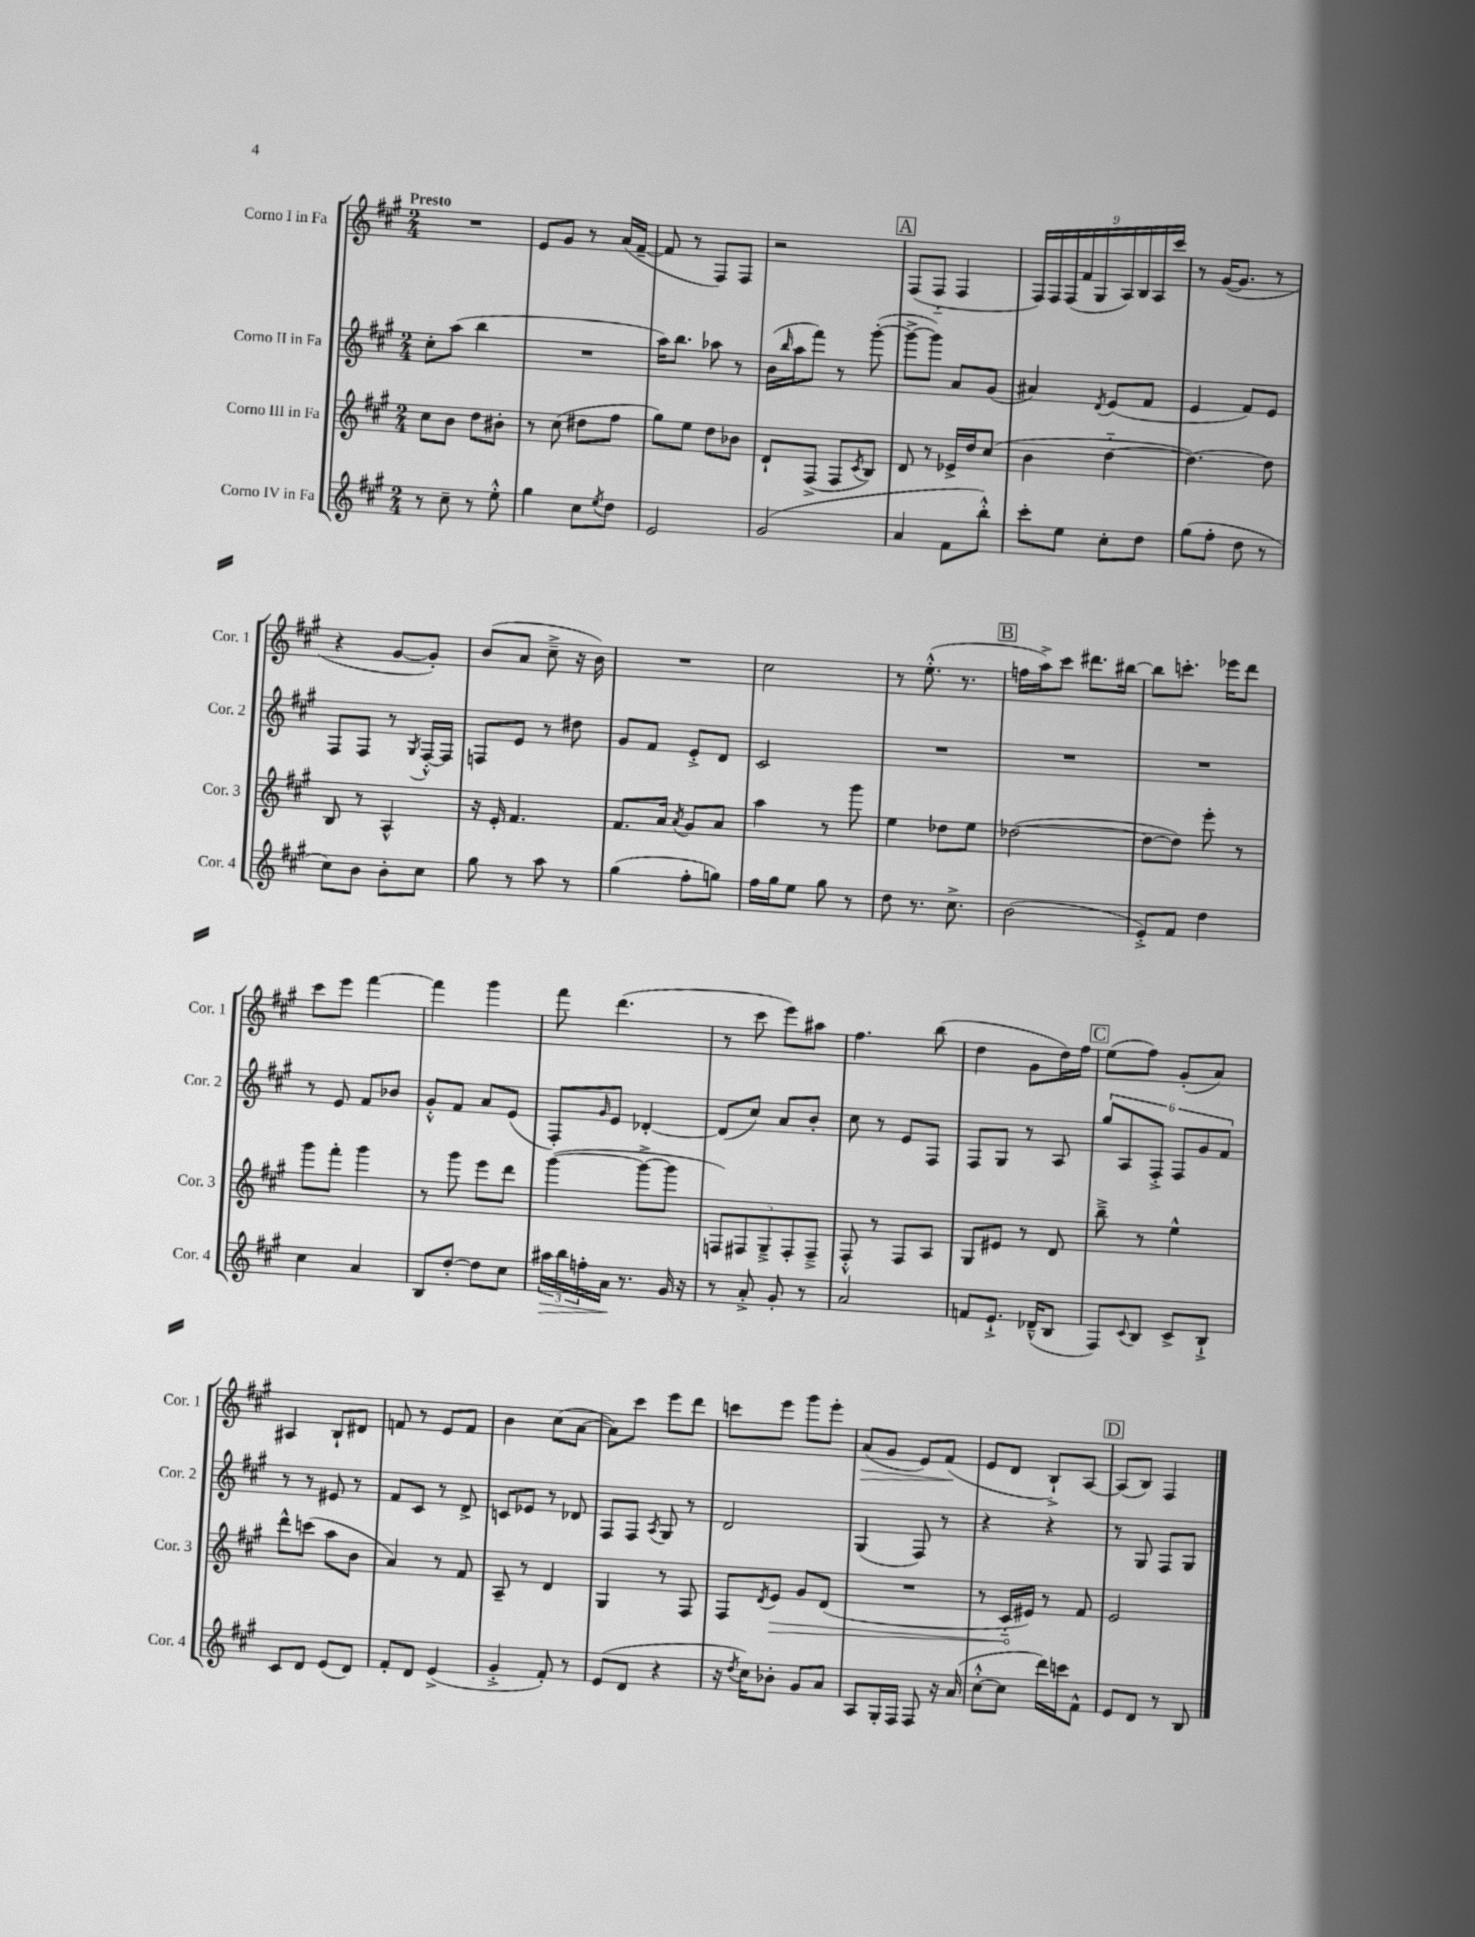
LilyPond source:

<<
\new StaffGroup <<
\new Staff = "s0" \with { instrumentName = "Corno I in Fa" shortInstrumentName = "Cor. 1" } {
    \clef treble \key a \major \numericTimeSignature \time 2/4 \tempo "Presto"
    R2 |
    e'8 gis'8 r8 a'16( fis'16~-- |
    fis'8 r8 fis8) fis8 |
    r2 |
    \mark \markup { \box "A" } fis8( fis8-_ fis4 |
    \tuplet 9/8 { fis16) fis16 fis16( fis'16 gis16 a16) b16 a16 cis'''16 } |
    r8 gis'16~( gis'8. r8 |
    r4 gis'8~ gis'8-.) |
    b'8( a'8 cis''8---> r16 b'16) |
    R2 |
    cis''2 |
    r8 e''8.-.-^( r8. |
    \mark \markup { \box "B" } f''16 a''16->) cis'''8 dis'''8. bis''16~ |
    bis''8 c'''8.-. ees'''16 d'''8 |
    cis'''8 e'''8 fis'''4~ |
    fis'''4 gis'''4 |
    fis'''8 d'''4.( |
    r8 cis'''8 e'''8) ais''8 |
    fis''4. b''8( |
    d''4 gis'8 d''16) fis''16 |
    \mark \markup { \box "C" } e''8( fis''8) gis'8-.( a'8) |
    ais4 b8-! dis'8 |
    f'8 r8 e'8 f'8 |
    b'4 cis''8( a'8~ |
    a'8) cis'''8 e'''8 d'''8 |
    c'''8 e'''8 gis'''8 e'''8-. |
    a'8\>( gis'8 e'8) fis'8\!( |
    e'8 d'8 b8-!->) a8~ |
    \mark \markup { \box "D" } a8( b8) fis4 \bar "|." |
}
\new Staff = "s1" \with { instrumentName = "Corno II in Fa" shortInstrumentName = "Cor. 2" } {
    \clef treble \key a \major \numericTimeSignature \time 2/4
    cis''8-. a''8( b''4 |
    R2 |
    a''16) b''8. aes''8 r8 |
    b'16( \grace { b''16 } a''16 fis'''8) r8 gis'''8~-.( |
    \mark \markup { \box "A" } gis'''8~-> gis'''8) a'8 gis'8( |
    ais'4) \acciaccatura { d'8 } e'8( fis'8 |
    e'4 fis'8) e'8 |
    fis8 fis8 r8 \acciaccatura { gis8 } fis16~-.-^ fis16 |
    f8 e'8 r8 dis''8 |
    gis'8 fis'8 e'8-.-> d'8 |
    cis'2 |
    R2 |
    \mark \markup { \box "B" } R2 |
    R2 |
    r8 e'8 fis'8 bes'8 |
    gis'8-.-^ fis'8 a'8 e'8( |
    fis8-.) \grace { gis'16 } e'8 des'4~-. |
    des'8( cis''8) a'8 b'8-. |
    cis''8 r8 e'8 fis8 |
    fis8 gis8 r8 a8 |
    \mark \markup { \box "C" } \tuplet 6/4 { gis''8 a8 fis8-.-> fis8 gis'8 fis'8 } |
    r8 r8 eis'8 r8 |
    fis'8 cis'8 r8 d'8-> |
    c'8 ees'8 r8 des'8 |
    fis8 fis8 \acciaccatura { a8 } gis8 r8 |
    d'2 |
    gis4( fis8) r8 |
    r4 r4 |
    \mark \markup { \box "D" } r8 gis8 fis8 gis8 \bar "|." |
}
\new Staff = "s2" \with { instrumentName = "Corno III in Fa" shortInstrumentName = "Cor. 3" } {
    \clef treble \key a \major \numericTimeSignature \time 2/4
    cis''8 b'8 d''8 bis'8-. |
    r8 cis''8( dis''8 fis''8 |
    gis''8) e''8 d''8 bes'8 |
    d'8-! fis8->( fis8 \acciaccatura { cis'8 } b8) |
    \mark \markup { \box "A" } d'8 r8 ees'16-> d''16 cis''8( |
    b'4 d''4~-_ |
    d''4.~) d''8 |
    b8 r8 a4-^ |
    r16 e'16-. fis'4. |
    fis'8. a'16 \acciaccatura { a'8 } gis'8 a'8 |
    a''4 r8 gis'''8 |
    e''4 des''8 e''8 |
    \mark \markup { \box "B" } des''2~( |
    des''8~ des''8) e'''8-. r8 |
    gis'''8 fis'''8-. gis'''4 |
    r8 gis'''8 e'''8 d'''8 |
    gis'''4~( gis'''8~-> gis'''8 |
    \tuplet 5/4 { f8) fis8 gis8---> fis8-. fis8---> } |
    fis8-.-^ r8 fis8 a8 |
    gis8 eis'8 r8 d'8 |
    \mark \markup { \box "C" } b''8---> r8 e''4-^ |
    d'''8-^ c'''8( a''8 b'8 |
    a'4) r8 fis'8 |
    a8-- r8 d'4 |
    gis4 r8 fis8 |
    fis8 \acciaccatura { d'8 } \once \override Hairpin.circled-tip = ##t e'8\> gis'8 d'8( |
    R2 |
    r8 cis'16-_\! eis'16) r8 fis'8 |
    \mark \markup { \box "D" } e'2 \bar "|." |
}
\new Staff = "s3" \with { instrumentName = "Corno IV in Fa" shortInstrumentName = "Cor. 4" } {
    \clef treble \key a \major \numericTimeSignature \time 2/4
    r8 cis''8-- r8 e''8-.-^ |
    gis''4 cis''8 \acciaccatura { e''8 } d''8 |
    e'2 |
    gis'2( |
    \mark \markup { \box "A" } a'4 fis'8 b''8-.-^) |
    cis'''8-. e''8 cis''8-. d''8 |
    gis''8( fis''8-. d''8 r8 |
    cis''8) b'8 b'8-. cis''8 |
    gis''8 r8 a''8 r8 |
    gis''4( fis''8-. g''8) |
    fis''16 gis''16 e''8 gis''8 r8 |
    d''8 r8. cis''8.-> |
    \mark \markup { \box "B" } b'2( |
    e'8-.->) fis'8 d''4 |
    cis''4 a'4 |
    b8 d''8~-. d''8 cis''8 |
    \tuplet 3/2 { ais''16\> b''16 f''16-. } a'16\! r8. gis'16 r16 |
    r8 a'8-.-> gis'8-. r8 |
    a'2 |
    f'8 e'8.-!-> des'16---^( b8 |
    \mark \markup { \box "C" } fis8) \appoggiatura { cis'8 } b8 cis'8-> b8-!-> |
    cis'8 d'8 e'8( d'8) |
    fis'8-. d'8 e'4->( |
    gis'4-.-> fis'8-.) r8 |
    e'8( d'8 r4 |
    r16 \acciaccatura { d''8 } cis''16) bes'8-. gis'8 a'8 |
    a8 gis16-. fis16 fis8 r16 a'16( |
    cis''8~-.-^ cis''8 d'''16) c'''16 fis'8-^ |
    \mark \markup { \box "D" } e'8 d'8 r8 b8 \bar "|." |
}
>>
>>
\layout { \context { \Score \remove "Bar_number_engraver" } }
